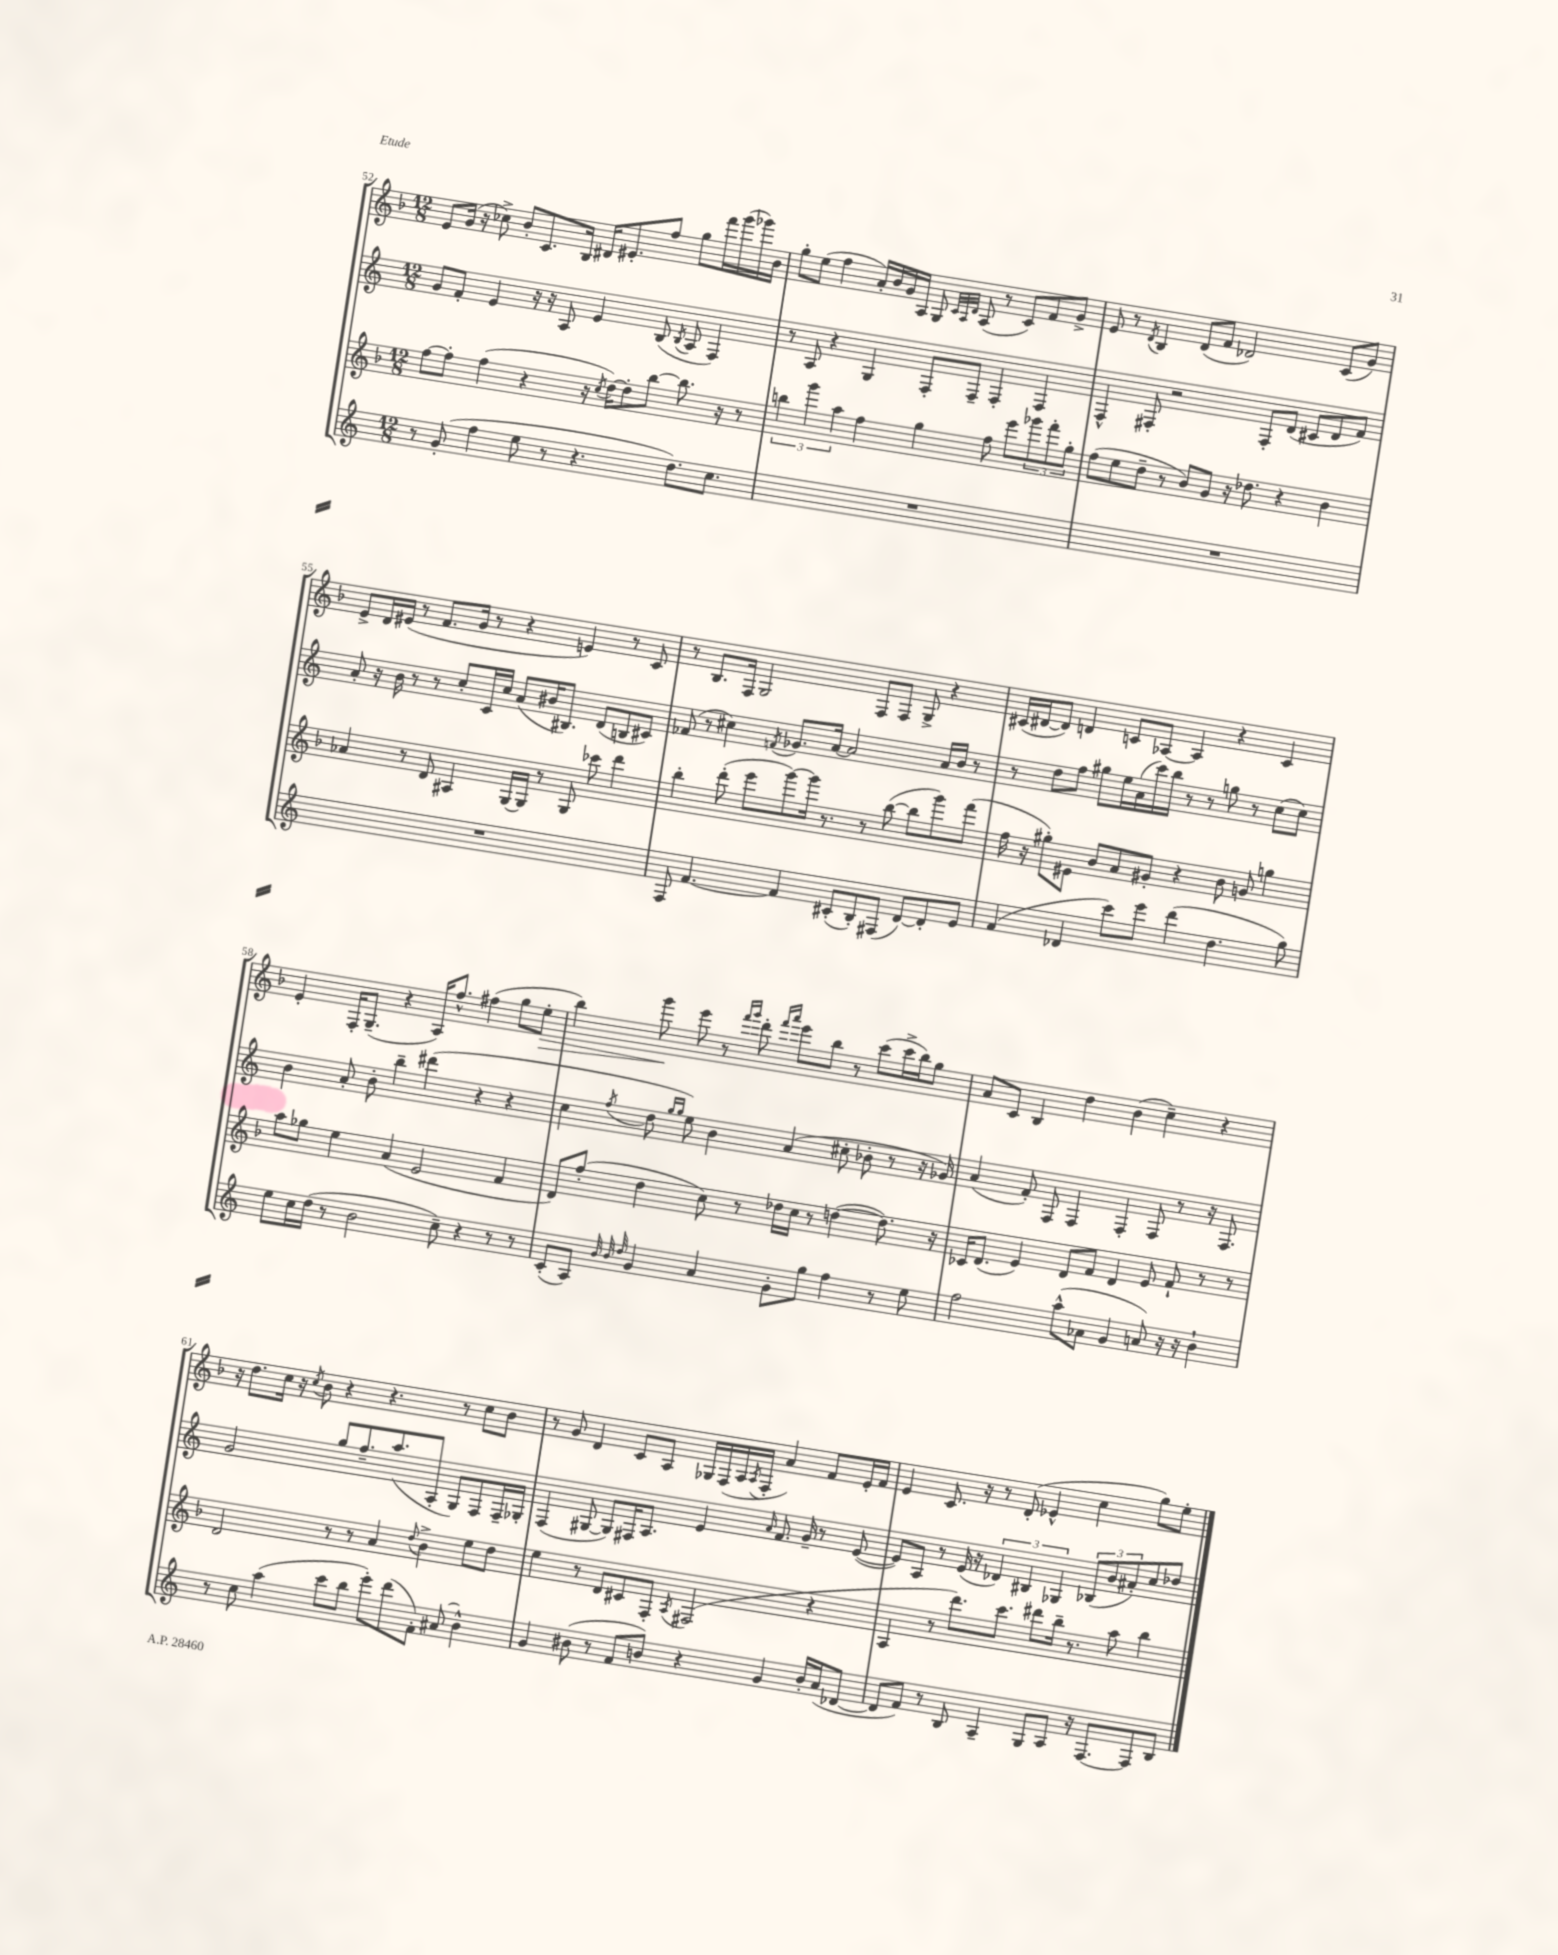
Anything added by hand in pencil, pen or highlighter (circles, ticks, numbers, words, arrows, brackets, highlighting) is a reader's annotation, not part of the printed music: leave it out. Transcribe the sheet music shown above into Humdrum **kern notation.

**kern	**kern	**kern	**kern	**dynam
*part4	*part3	*part2	*part1	*part1
*staff4	*staff3	*staff2	*staff1	*staff1
*clefG2	*clefG2	*clefG2	*clefG2	*
*k[]	*k[b-]	*k[]	*k[b-]	*
*M12/8	*M12/8	*M12/8	*M12/8	*
=52	=52	=52	=52	=52
8r	[8ff\L	8g/L	8e/L	.
(8g'/	8ff'\J]	8f'/J	(16g/Jk	.
.	.	.	16r	.
4ff\	(4ff\	4e/	8cc-X^\)	.
.	.	.	8b-'/L	.
8ee\	4r	16r	8.c/	.
.	.	16r	.	.
8r	.	8A/	.	.
.	.	.	16B-/Jk	.
4.r	16r	4e/	16d#X/KL	.
.	8qcc/	.	.	.
.	[16dd\KL)	.	8.e#X'/	.
.	8dd'\]	.	.	.
.	[8bb-\J	(8B/	8ff/J	.
.	.	8qB/	.	.
8.dd\L)	8.bb-\]	8A/	8gg\L	.
.	.	4F/)	16fff\L	.
8.cc\J	16r	.	(16ggg\	.
.	8r	.	16ggg-X\)	.
.	.	.	16b-\JJ	.
=53	=53	=53	=53	=53
1.r	6bbn\	8r	8gg'\L	.
.	.	8A/	(8ee\J	.
.	6ggg\	.	.	.
.	.	4r	4ff\	.
.	6aa\	.	.	.
.	4ff\	4G/	16a'/LL)	.
.	.	.	16b-/	.
.	.	.	16g/	.
.	.	.	16A/JJ	.
.	4gg\	8F'/L	8G/	.
.	.	.	32qqc/LLL	.
.	.	.	32qqA/	.
.	.	.	32qqd/JJJ	.
.	.	8F~/J	(8A/	.
.	8ff\	4F'/	8r	.
.	8eee\L	.	8c/L)	.
.	12ggg-X\	4F/	8f/	.
.	12fff'\	.	.	.
.	.	.	8g^/J	.
.	12gg'\J	.	.	.
=54	=54	=54	=54	=54
1.r	(8ff\L	4F^^/	8e/	.
.	8ee\	.	8r	.
.	.	.	8qd/	.
.	8dd~\J	8F#X'/	4B-/	.
.	8r	2r	.	.
.	8b-/L)	.	(8d/L	.
.	8g/J	.	8f/J	.
.	16r	.	2d-X/)	.
.	8.dd-X\	.	.	.
.	.	8F#'/L	.	.
.	4r	(8d/J	.	.
.	.	8c#X/L	.	.
.	4b-\	8d/	(8c/L	.
.	.	8f/J)	8g/J)	.
!!LO:LB:g=z
=55	=55	=55	=55	=55
1.r	4a-X/	8a'/	8e^/L	.
.	.	16r	16d/L	.
.	.	16b\	(16e#X/JJ	.
.	8r	8r	8r	.
.	8d/	8r	8.f/L	.
.	4A#X/	8cc'/L	.	.
.	.	.	16g/Jk	.
.	.	16c/L	8r	.
.	.	16cc/JJ	.	.
.	[16G/LL	(8a/L	4r	.
.	16G/JJ]	.	.	.
.	8r	16b#X/K	.	.
.	.	8.B#X/J)	.	.
.	8G/	.	4en/)	.
.	8ccc-X\	(8d/L	.	.
.	4ddd\	8Bn/	8r	.
.	.	8c#X/J)	8c/	.
=56	=56	=56	=56	=56
8F/	4bb-'\	(8f-X/	8r	.
[4.f/	.	8r	8.B-/L	.
.	(8ddd'\	4cc#X\)	.	.
.	.	.	16F/Jk	.
.	8eee\L	.	2G/	.
.	.	8qfn/	.	.
4f/]	[8ggg\)	8.g-X/L	.	.
.	16ggg\Jk]	.	.	.
.	8.r	[16a/Jk	.	.
(8c#X'/L	.	2a/]	.	.
8B'/)	8r	.	8F/L	.
(8F#X/J	([8bb-\	.	8F/J	.
[8d/L)	8bb-\L]	.	8G^/	.
8d'/]	8ggg\)	16a/LL	4r	.
.	.	16b/JJ	.	.
8e/J	(8fff\J	8r	.	.
=57	=57	=57	=57	=57
(4f/	16ff\	8r	(16c#X/LL	.
.	16r	.	[16d#X/J	.
.	8gg#X'\L)	8dd\L	8d#/J])	.
4d-X/	8e#X\J	8ff\J	4dn/	.
.	8b-/L	8gg#X\L	.	.
8ccc\L)	8a/	16ee\L	8cn/L	.
.	.	(16a\	.	.
8eee\J	8g#X'/J	16ccc\)	[8A-X/J	.
.	.	16bb\JJ	.	.
(4ddd\	4r	8r	4A-/]	.
.	.	8r	.	.
4.dd\	8b-\	8ggn\	4r	.
.	8gn/	8r	.	.
.	4ggn\	(8cc\L	4c/	.
8gg\)	.	8cc\J)	.	.
!!LO:LB:g=z
=58	=58	=58	=58	=58
8ee\L	8aa\L	4b\	4e'/	.
16cc\L	8gg-X\J	.	.	.
(16dd\JJ	.	.	.	.
8r	4ee\	8a'/	16F'/KL	.
.	.	.	(8.G~/J	.
2b\	.	8b'\	.	.
.	(4a/	4bb~\	4r	.
.	2e/	(4ddd#X\	16A/KL)	.
.	.	.	8.ff^^/J	.
8cc~\)	.	.	.	.
4r	.	4r	(4ff#X\	.
8r	4f/	4r	8gg\L	.
!	!	!	!	!LO:HP:b
8r	.	.	8ee'\J	>
=59	=59	=59	=59	=59
(8c'/L	8d/L)	4cc\	4bb-\)	.
8A/J)	(8ff'/J	.	.	.
32qqb/	.	.	.	.
32qqb/	.	.	.	.
32qqdd/	.	8qff/	.	.
4g/	4dd\	8dd\	8ggg\	.
.	.	16qqgg/LL	.	.
.	.	16qqgg/JJ	.	.
.	.	8ee\)	8eee\	]
4a/	8cc\)	4b\	8r	.
.	.	.	16qqfff/LL	.
.	.	.	16qqggg/JJ	.
.	8r	.	8ddd'\	.
.	.	.	16qqfff/LL	.
.	.	.	16qqaaa/JJ	.
8g'\L	16dd-X\LL	(4a/	8eee\L	.
.	16cc\JJ	.	.	.
8gg\J	8r	.	8bb-\J	.
4ff\	([4ddn\	8cc#X'\	8r	.
.	.	8b-X'\	(8ccc\L	.
8r	8.dd\])	8r	16ccc^\L	.
.	.	.	16bb-\J)	.
8ee\	.	16r	8gg\J	.
.	16r	16g-X/)	.	.
=60	=60	=60	=60	=60
2ff\	16c-X/KL	(4a/	8a/L	.
.	(8.d/J	.	.	.
.	.	.	8c/J	.
.	4e/)	8f'/)	4B-/	.
.	.	8F/	.	.
(8aa^^\L	8d/L	4F/	4dd\	.
8a-X\J	8f/J	.	.	.
4g/	4d/	4F'/	(4b-\	.
8an/)	8e/	8F/	4cc~\)	.
16r	8f`/	8r	.	.
16r	.	.	.	.
4b`\	8r	16r	4r	.
.	.	8.F/	.	.
.	8r	.	.	.
!!LO:LB:g=z
=61	=61	=61	=61	=61
8r	2d/	2g/	16r	.
.	.	.	8.dd\L	.
8cc\	.	.	.	.
(4aa\	.	.	16cc\Jk	.
.	.	.	16r	.
.	.	.	8qcc/	.
.	.	.	8b-\	.
8ccc\L	8r	8gg/L	4r	.
8bb\J	8r	8.ff~/	.	.
8eee'\L)	4a/	.	4.r	.
.	.	(8.aa/	.	.
(8ddd\	.	.	.	.
.	8qqdd/	.	.	.
8f'\J)	4b-^\	8A'/J	.	.
(8a#X/	.	8G/L)	8r	.
4b^^\)	8ee\L	8F/	8cc\L	.
.	8dd\J	16F~/L	8b-\J	.
.	.	16G-X'/JJ	.	.
=62	=62	=62	=62	=62
4g/	4ee\	(4F/	8r	.
.	.	.	8g/	.
(8b#X\	8r	[8G#X/	4d/	.
8r	8d/L	8G#/L])	.	.
8f/L	8c#X/	16F#X/K	8c/L	.
.	.	8.A/J	.	.
8bn/J)	8F'/J	.	8A/J	.
.	8qA/	.	.	.
4r	(2F#X/	4e/	16G-X/LL	.
.	.	.	(16F/	.
.	.	.	16A/	.
.	.	.	8qA/	.
.	.	.	16F'/JJ	.
.	.	16qqa/	.	.
4g/	.	8.f/	4a/)	.
.	.	16g~/	.	.
16b'/LL	4r	8r	8f/L	.
(16a/J	.	.	.	.
[8d-X/J	.	([8e/	16e'/L	.
.	.	.	16f/JJ	.
=63	=63	=63	=63	=63
8d-/L]	4A/	8e/L])	4e/	.
8f/J)	.	8A/J	.	.
8r	8r	8r	8.c/	.
8B/	8.ddd\L)	(16e/	.	.
.	.	16r	16r	.
4A~/	.	6d-X/)	8r	.
.	8.ccc\J	.	.	.
.	.	.	(8d'/	.
.	.	6B#X/	.	.
8G/L	8ddd#X\L	.	4e-X^^/	.
.	.	6G-X/	.	.
8A/J	16bb-~\Jk	.	.	.
.	8.r	.	.	.
16r	.	(12B-X/L	4cc\	.
[8.F/L	.	.	.	.
.	.	12b/	.	.
.	8aa\	.	.	.
.	.	12a#X'/)	.	.
8F/]	4bb-\	8cc/	8gg\L)	.
8B/J	.	8dd-X/J	8ee'\J	.
==	==	==	==	==
*-	*-	*-	*-	*-
